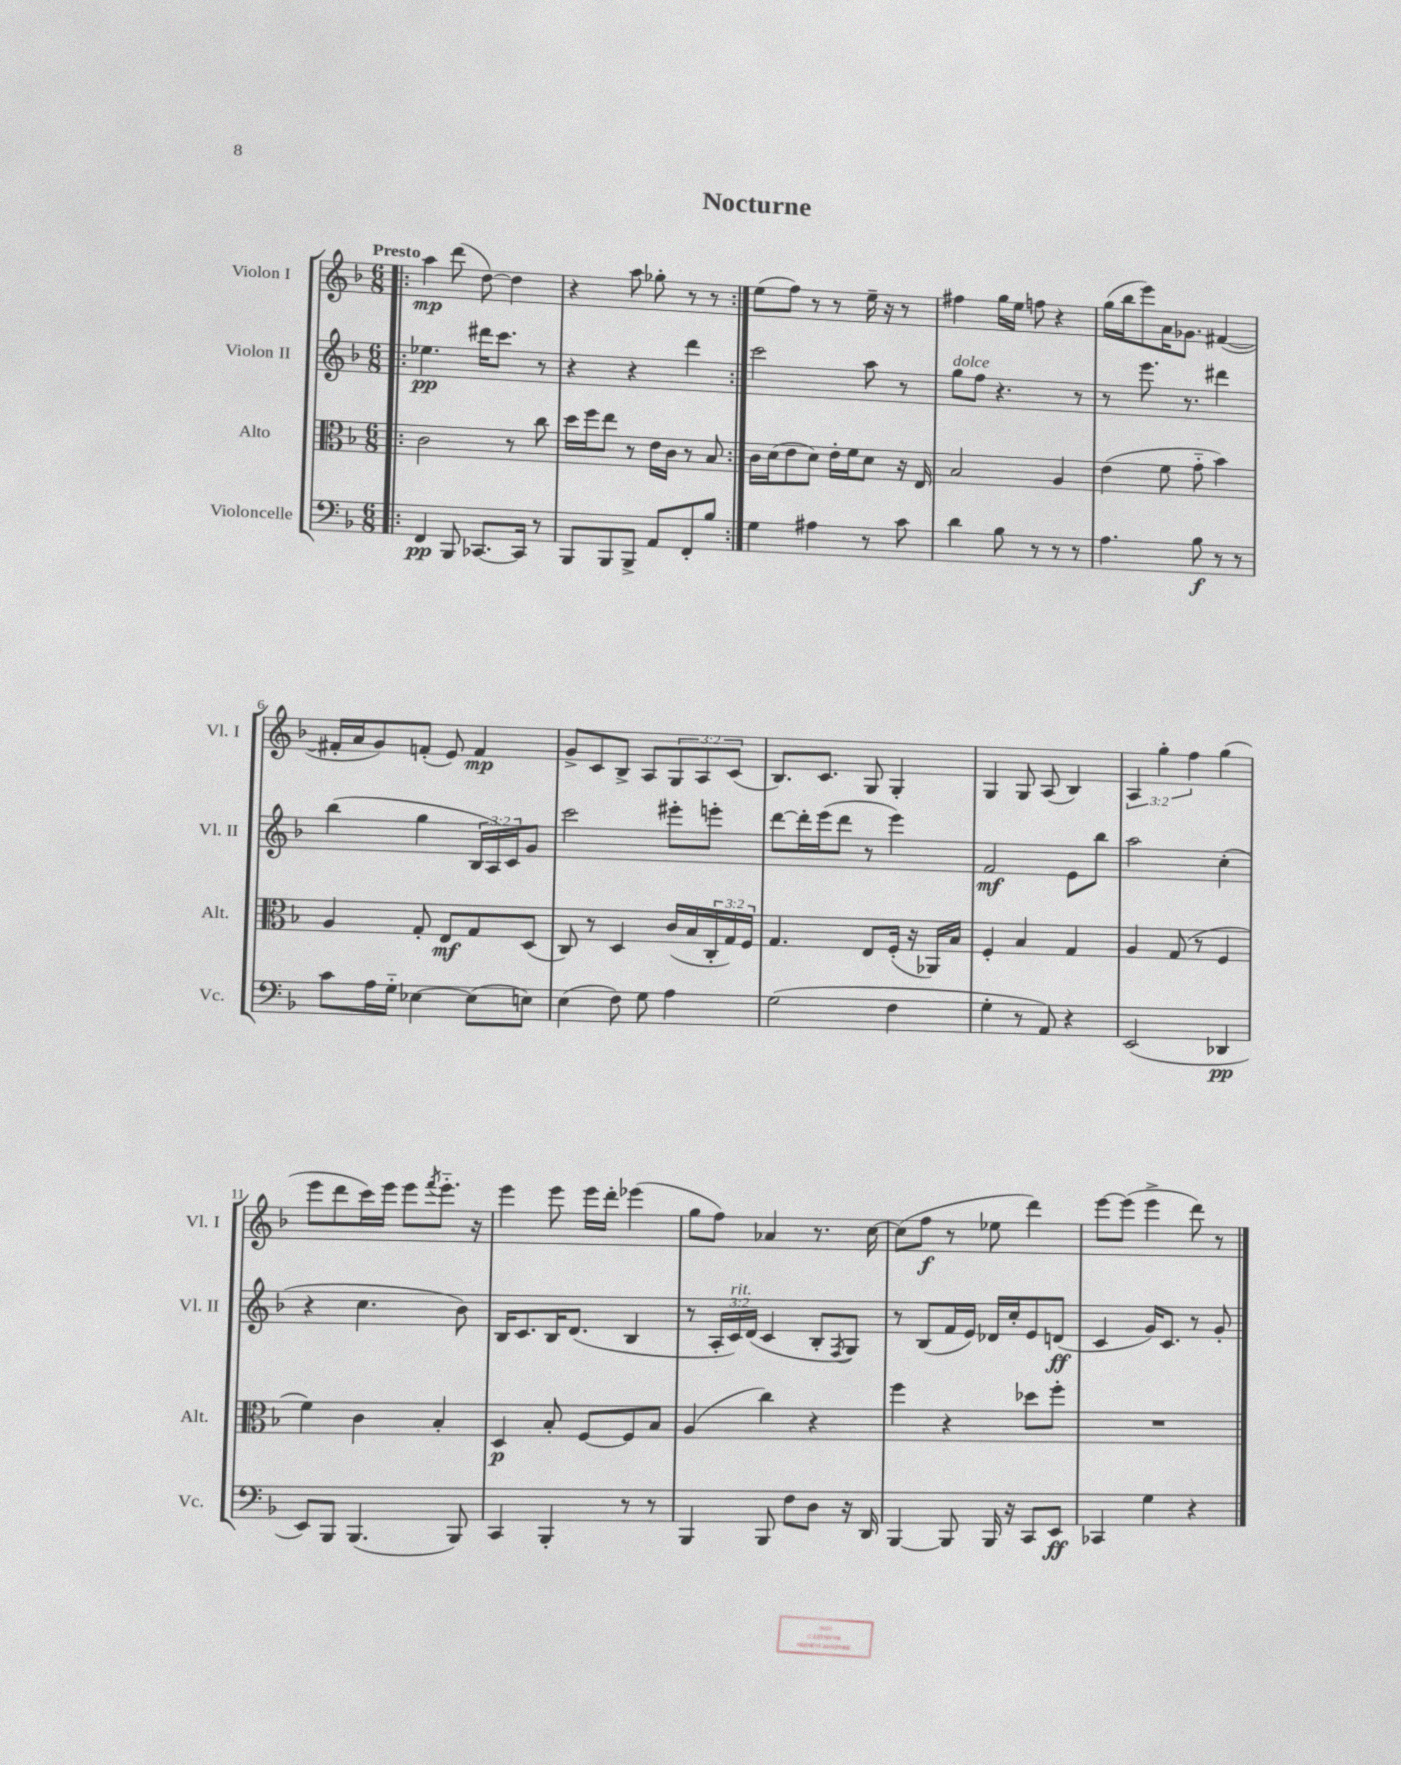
\header { title = "Nocturne" }
<<
\new StaffGroup <<
\new Staff = "s0" \with { instrumentName = "Violon I" shortInstrumentName = "Vl. I" } {
    \clef treble \key f \major \numericTimeSignature \time 6/8 \override Staff.TupletNumber.text = #tuplet-number::calc-fraction-text \tempo "Presto"
    \repeat volta 2 { \bar ".|:" a''4\mp d'''8( d''8~) d''4 |
    r4 a''8 ges''8-. r8 r8 | }
    e''8( f''8) r8 r8 e''16-- r16 r8 |
    fis''4 g''16 e''16 f''8 r4 |
    g''16( bes''16 e'''8) a'16 ges'8. fis'4~( |
    fis'16-. a'16 g'8) f'8-.( e'8) f'4\mp |
    g'8-> c'8 bes8-> a8 \tuplet 3/2 { g8 a8 c'8( } |
    bes8.) c'8. g8 g4-. |
    g4 g8 a8( bes4) |
    \tuplet 3/2 { a4 g''4-. f''4 } g''4( |
    e'''8 d'''8 c'''16) e'''16 e'''8 \acciaccatura { f'''8 } e'''8.-_ r16 |
    e'''4 e'''8 e'''16 d'''16-. ees'''4( |
    g''8 f''8) aes'4 r8. c''16~ |
    c''8( f''8\f r8 ees''8 d'''4) |
    e'''8~ e'''8( e'''4-> d'''8) r8 \bar "|." |
}
\new Staff = "s1" \with { instrumentName = "Violon II" shortInstrumentName = "Vl. II" } {
    \clef treble \key f \major \numericTimeSignature \time 6/8 \override Staff.TupletNumber.text = #tuplet-number::calc-fraction-text
    \repeat volta 2 { \bar ".|:" ees''4.\pp dis'''16 c'''8. r8 |
    r4 r4 d'''4 | }
    c'''2 a''8 r8 |
    g''8^\markup { \italic "dolce" } f''8 r4. r8 |
    r8 e'''8. r8. dis'''4 |
    bes''4( g''4 \tuplet 3/2 { bes16 a16) c'16 } g'8 |
    c'''2 eis'''8-. e'''8-. |
    d'''8~ d'''16-. e'''16( d'''8 r8 e'''4) |
    f'2\mf e'8 bes''8 |
    a''2 c''4-.( |
    r4 c''4. bes'8) |
    bes16 c'8. bes16 d'8.( bes4 |
    r8 \tuplet 3/2 { a16-. c'16^\markup { \italic "rit." }) d'16( } c'4 bes8-. \acciaccatura { f8 } g8) |
    r8 bes8( f'16 e'16) des'16 c''16-. e'8 d'8\ff( |
    c'4 g'16) c'8. r8 g'8-. \bar "|." |
}
\new Staff = "s2" \with { instrumentName = "Alto" shortInstrumentName = "Alt." } {
    \clef alto \key f \major \numericTimeSignature \time 6/8 \override Staff.TupletNumber.text = #tuplet-number::calc-fraction-text
    \repeat volta 2 { \bar ".|:" c'2 r8 c''8 |
    d''16 f''16 e''8 r8 e'16 c'16 r8 bes8 | }
    c'16 d'16( e'8 d'8) e'16-. f'16 d'8 r16 e16 |
    bes2 a4 |
    e'4( f'8 g'8-_ bes'4) |
    a4 g8-. e8\mf g8 d8( |
    c8) r8 d4 c'16( bes16 \tuplet 3/2 { c16-. g16) f16 } |
    g4. e8 f16-.( r16 aes,16) bes16 |
    f4-. bes4 g4 |
    a4 g8( r8 f4 |
    f'4) c'4 bes4-. |
    d4\p bes8-. f8~ f8 bes8 |
    a4( c''4) r4 |
    f''4 r4 des''8 f''8-. |
    R2. \bar "|." |
}
\new Staff = "s3" \with { instrumentName = "Violoncelle" shortInstrumentName = "Vc." } {
    \clef bass \key f \major \numericTimeSignature \time 6/8
    \repeat volta 2 { \bar ".|:" f,4\pp bes,,8 ces,8.~ ces,16 r8 |
    bes,,8 bes,,8 bes,,8-> a,8 f,8-. bes8 | }
    g4 ais4 r8 c'8 |
    d'4 bes8 r8 r8 r8 |
    a4. bes8\f r8 r8 |
    c'8 a16 g16-_ ees4~ ees8( e8) |
    e4( f8) g8 a4 |
    g2( f4 |
    g4-. r8 a,8) r4 |
    e,2( des,4\pp |
    e,8) bes,,8 bes,,4.( bes,,8) |
    c,4 bes,,4-. r8 r8 |
    bes,,4 bes,,8 f8 d8 r16 d,16 |
    bes,,4~ bes,,8 bes,,16 r16 c,8 e,8\ff |
    ces,4 g4 r4 \bar "|." |
}
>>
>>
